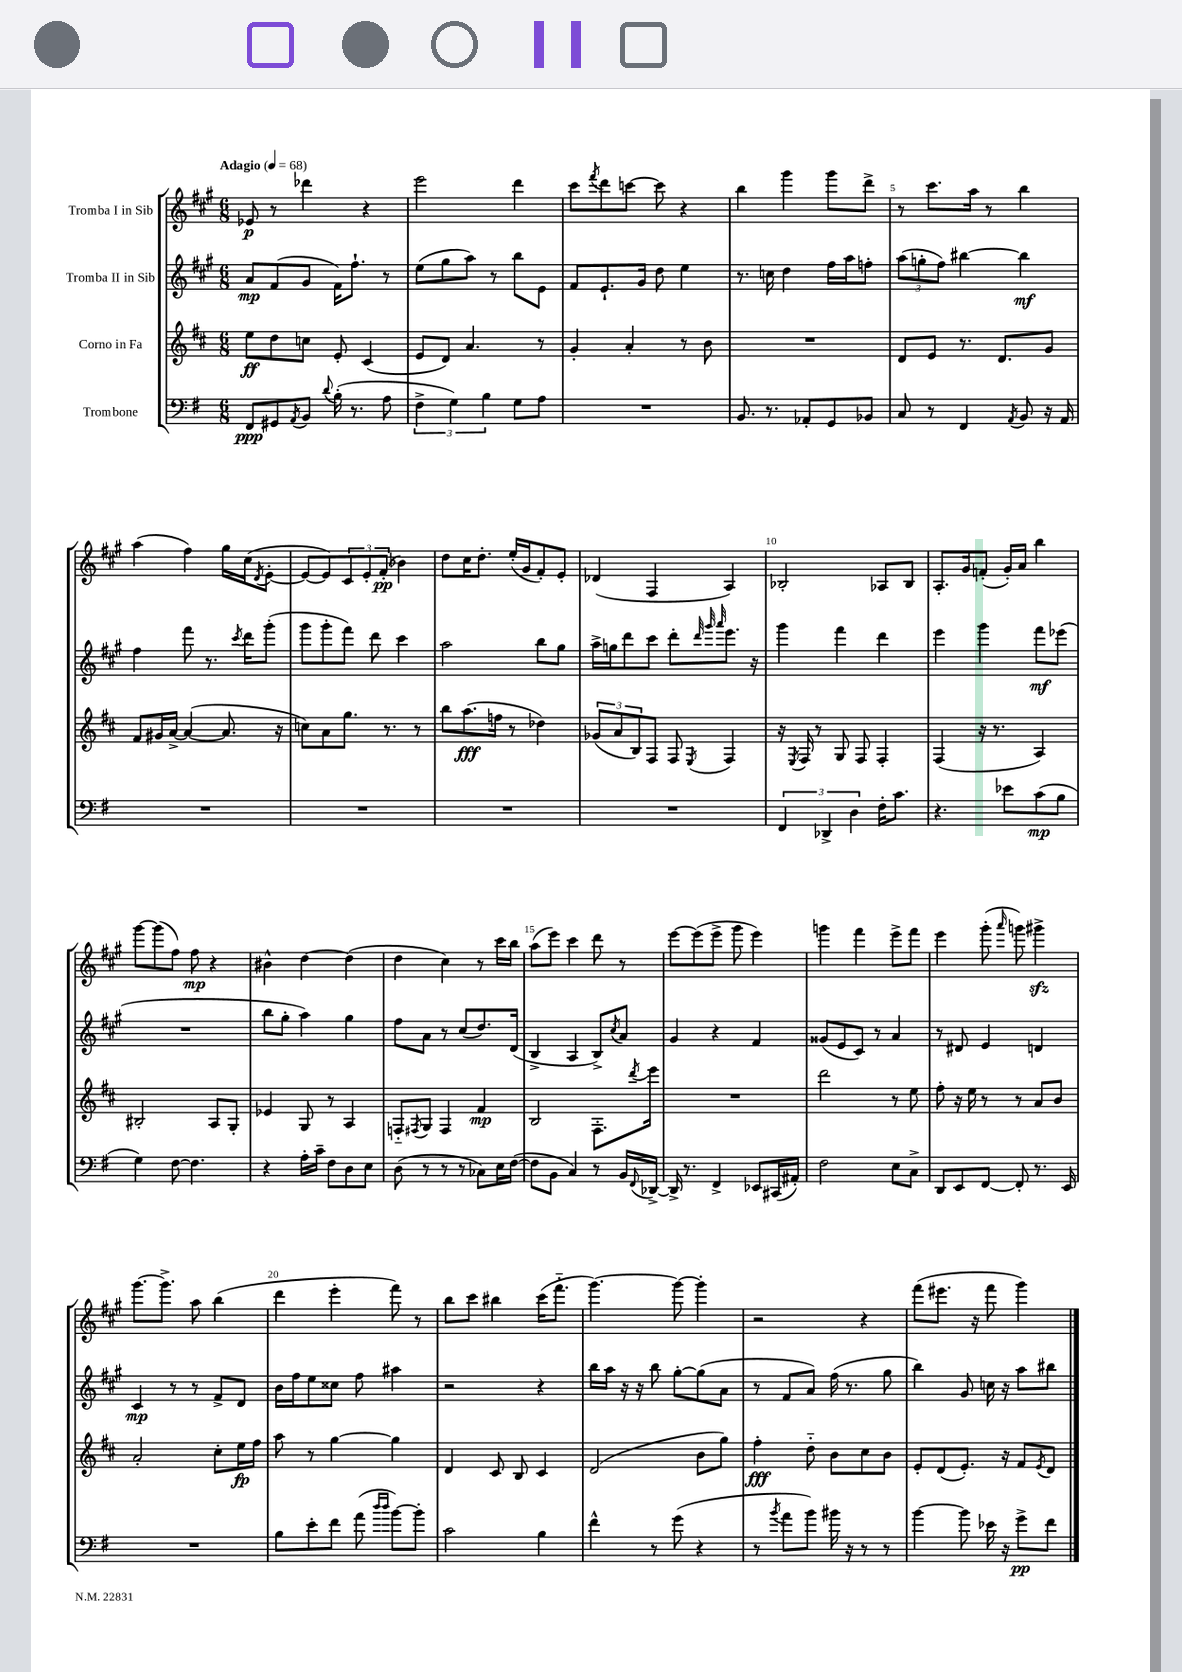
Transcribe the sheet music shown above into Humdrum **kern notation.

**kern	**kern	**kern	**kern
*staff4	*staff3	*staff2	*staff1
*clefF4	*clefG2	*clefG2	*clefG2
*k[f#]	*k[f#c#]	*k[f#c#g#]	*k[f#c#g#]
*M6/8	*M6/8	*M6/8	*M6/8
*MM68	*MM68	*MM68	*MM68
8FF#	8ee	8a	8e-
8GG#	8dd	(8f#	8r
8qAA	.	.	.
8BB	8cc	8g#	4ddd-
8qqd	.	.	.
(16B'	8e'	16f#)	.
8.r	.	8.ff#`	.
.	(4c#	.	4r
8A	.	8r	.
=	=	=	=
6F#^	8e	(8ee	2eee
.	8d)	8gg#	.
6G)	.	.	.
.	4.a	8aa)	.
6B	.	.	.
.	.	8r	.
8G	.	8bb	4ddd
8A	8r	8e	.
=	=	=	=
2.r	4g'	8f#	8ccc#
.	.	.	8qfff#
.	.	8.e`	8ddd
.	4a'	.	[8ccc
.	.	16g#	.
.	.	8dd	8ccc]
.	8r	4ee	4r
.	8b	.	.
=	=	=	=
8.BB	2.r	8.r	4bb
8.r	.	16cc	.
.	.	4dd	4ggg#
8AA-'	.	.	.
8GG	.	16ff#	8ggg#
.	.	16aa	.
8BB-	.	8ff'	8ddd^
=	=	=	=
8C	8d	(12aa	8r
.	.	12gg'	.
8r	8e	.	8.ccc#
.	.	12ff#)	.
4FF#	8.r	[4bb#	.
.	.	.	16aa
.	.	.	8r
.	8.d	.	.
8qAA	.	.	.
8BB	.	4bb#]	4bb
16r	8g	.	.
16AA	.	.	.
=	=	=	=
2.r	8f#	4ff#	(4aa
.	16g#	.	.
.	[16a^	.	.
.	(4a_	8fff#	4ff#)
.	.	8.r	.
.	8.a]	.	16gg#
.	.	8qccc#	.
.	.	16ddd	(16cc#
.	.	.	8qd
.	.	(8ggg#'	[8e'
.	16r	.	.
=	=	=	=
2.r	8cc)	8ggg#	8e_
.	8a	8ggg#'	8e])
.	8.gg	8fff#)	12c#
.	.	.	12e'
.	.	8ddd	.
.	.	.	(12f#'
.	8.r	.	.
.	.	4ccc#	4b-)
.	8r	.	.
=	=	=	=
2.r	8bb	2aa	8dd
.	(8.aa	.	16cc#
.	.	.	8.dd'
.	16ff	.	.
.	8r	.	(16ee'
.	.	.	16g#
.	4dd-)	8bb	8f#')
.	.	8gg#	8e'
=	=	=	=
2.r	(12g-	16aa^	(4d-
.	.	16gg	.
.	12a	.	.
.	.	8ddd	.
.	12B)	.	.
.	8F#	8ccc#	4F#
.	8F#	8ddd'	.
.	.	32qqddd	.
.	.	32qqggg#	.
.	8qE	32qqaaa	.
.	4F#	8.eee	4A)
.	.	16r	.
=	=	=	=
6FF#	16r	4ggg#	2B-'
.	8qE	.	.
.	16F#	.	.
.	8r	.	.
6DD-^	.	.	.
.	8G	4fff#	.
6D	.	.	.
.	8F#	.	.
16F#'	4F#'	4ddd	8A-
8.c	.	.	.
.	.	.	8B-
=	=	=	=
4.r	(4F#	4eee	8.A'
.	.	.	16g#
.	16r	4ggg#	(8f'
.	8.r	.	.
8e-	.	.	16g#')
.	.	.	16a
(8c	4A)	8fff#	4bb
8B	.	(8eee-	.
=	=	=	=
4G)	2B#'	2.r	[8ggg#
.	.	.	(8ggg#]
[8F#	.	.	8ff#)
4.F#]	.	.	8ff#
.	8A	.	4r
.	8G'	.	.
=	=	=	=
4r	4e-	8bb	4b#^^
.	.	8gg#'	.
16A'	8G	4aa)	[4dd
16c~	.	.	.
8F#	8r	.	.
8D	4A	4gg#	(4dd]
8E	.	.	.
=	=	=	=
(8D	8F'~	8ff#	4dd
.	8qF#	.	.
8r	8G	8a	.
8r	4F#	8r	4cc#)
8r	.	(8cc#	.
8C-)	4f#	8.dd)	8r
16E	.	.	16ccc#
([16F#	.	(16d	16bb
=	=	=	=
8F#]	2B	4B^	(8aa
8BB	.	.	8eee)
4C)	.	4A	4ccc#
8r	8.F#'	8B^)	8ddd
.	.	8qcc#	.
16BB	.	8a	8r
8qqFF#	8qddd	.	.
[16DD-^	16eee	.	.
=	=	=	=
16DD-^]	2.r	4g#	[8eee
8.r	.	.	.
.	.	.	(8eee]
4FF#^	.	4r	8eee^
.	.	.	8ggg#
8EE-	.	4f#	4eee)
(16CC#	.	.	.
16AA#')	.	.	.
=	=	=	=
2F#	2ddd	(8g##	4ggg
.	.	8e	.
.	.	8c#)	4fff#
.	.	8r	.
8E	8r	4a	8eee^
8C^	8ee	.	8fff#
=	=	=	=
8DD	8ff#'	8r	4eee
8EE	16r	8d#	.
.	16ee	.	.
[8FF#	8r	4e	(8ggg#'
.	.	.	16qqaaa
8FF#']	8r	.	8ggg)
8.r	8a	4d	4ggg#^
.	8b	.	.
16EE	.	.	.
=	=	=	=
2.r	2a'	4c#	[8.ggg#
.	.	.	8.ggg#^]
.	.	8r	.
.	.	8r	8aa
.	8cc#'	8f#^	(4bb
.	16ee	8d	.
.	16ff#	.	.
=	=	=	=
8B	8aa	16b	4ddd
.	.	16ff#	.
8e'	8r	8ee	.
8f#	[4gg	8cc##	4eee'
(8a	.	8ff#	.
16qqdd	.	.	.
16qqdd	.	.	.
[8b)	4gg]	4aa#	8fff#)
8b']	.	.	8r
=	=	=	=
2c	4d	2r	8bb
.	.	.	8ccc#
.	8c#	.	4bb#
.	8B	.	.
4B	4c#	4r	(16ccc#
.	.	.	8.fff#'~
=	=	=	=
4f#^^	(2d	16bb	[4.ggg#)
.	.	16aa	.
.	.	16r	.
.	.	16r	.
8r	.	8bb	.
(8g	.	[8gg#'	8ggg#_
4r	8b	(8gg#]	4ggg#']
.	8gg)	8a	.
=	=	=	=
8r	4ff#'	8r	2r
8qb	.	.	.
8a	.	8f#	.
8b)	8dd'~	8a)	.
16b#	8b	(16ff#	.
16r	.	8.r	.
8r	8cc#	.	4r
8r	8b	8gg#	.
=	=	=	=
[4b	8e'	4bb)	(8fff#
.	(8d	.	8.eee#
8b]	8.e')	8g#	.
.	.	.	16r
16e-	.	16cc	8fff#
16r	16r	16r	.
8g^	8f#	8aa	4ggg#)
.	8qe	.	.
8f#	8d	8bb#	.
==	==	==	==
*-	*-	*-	*-
